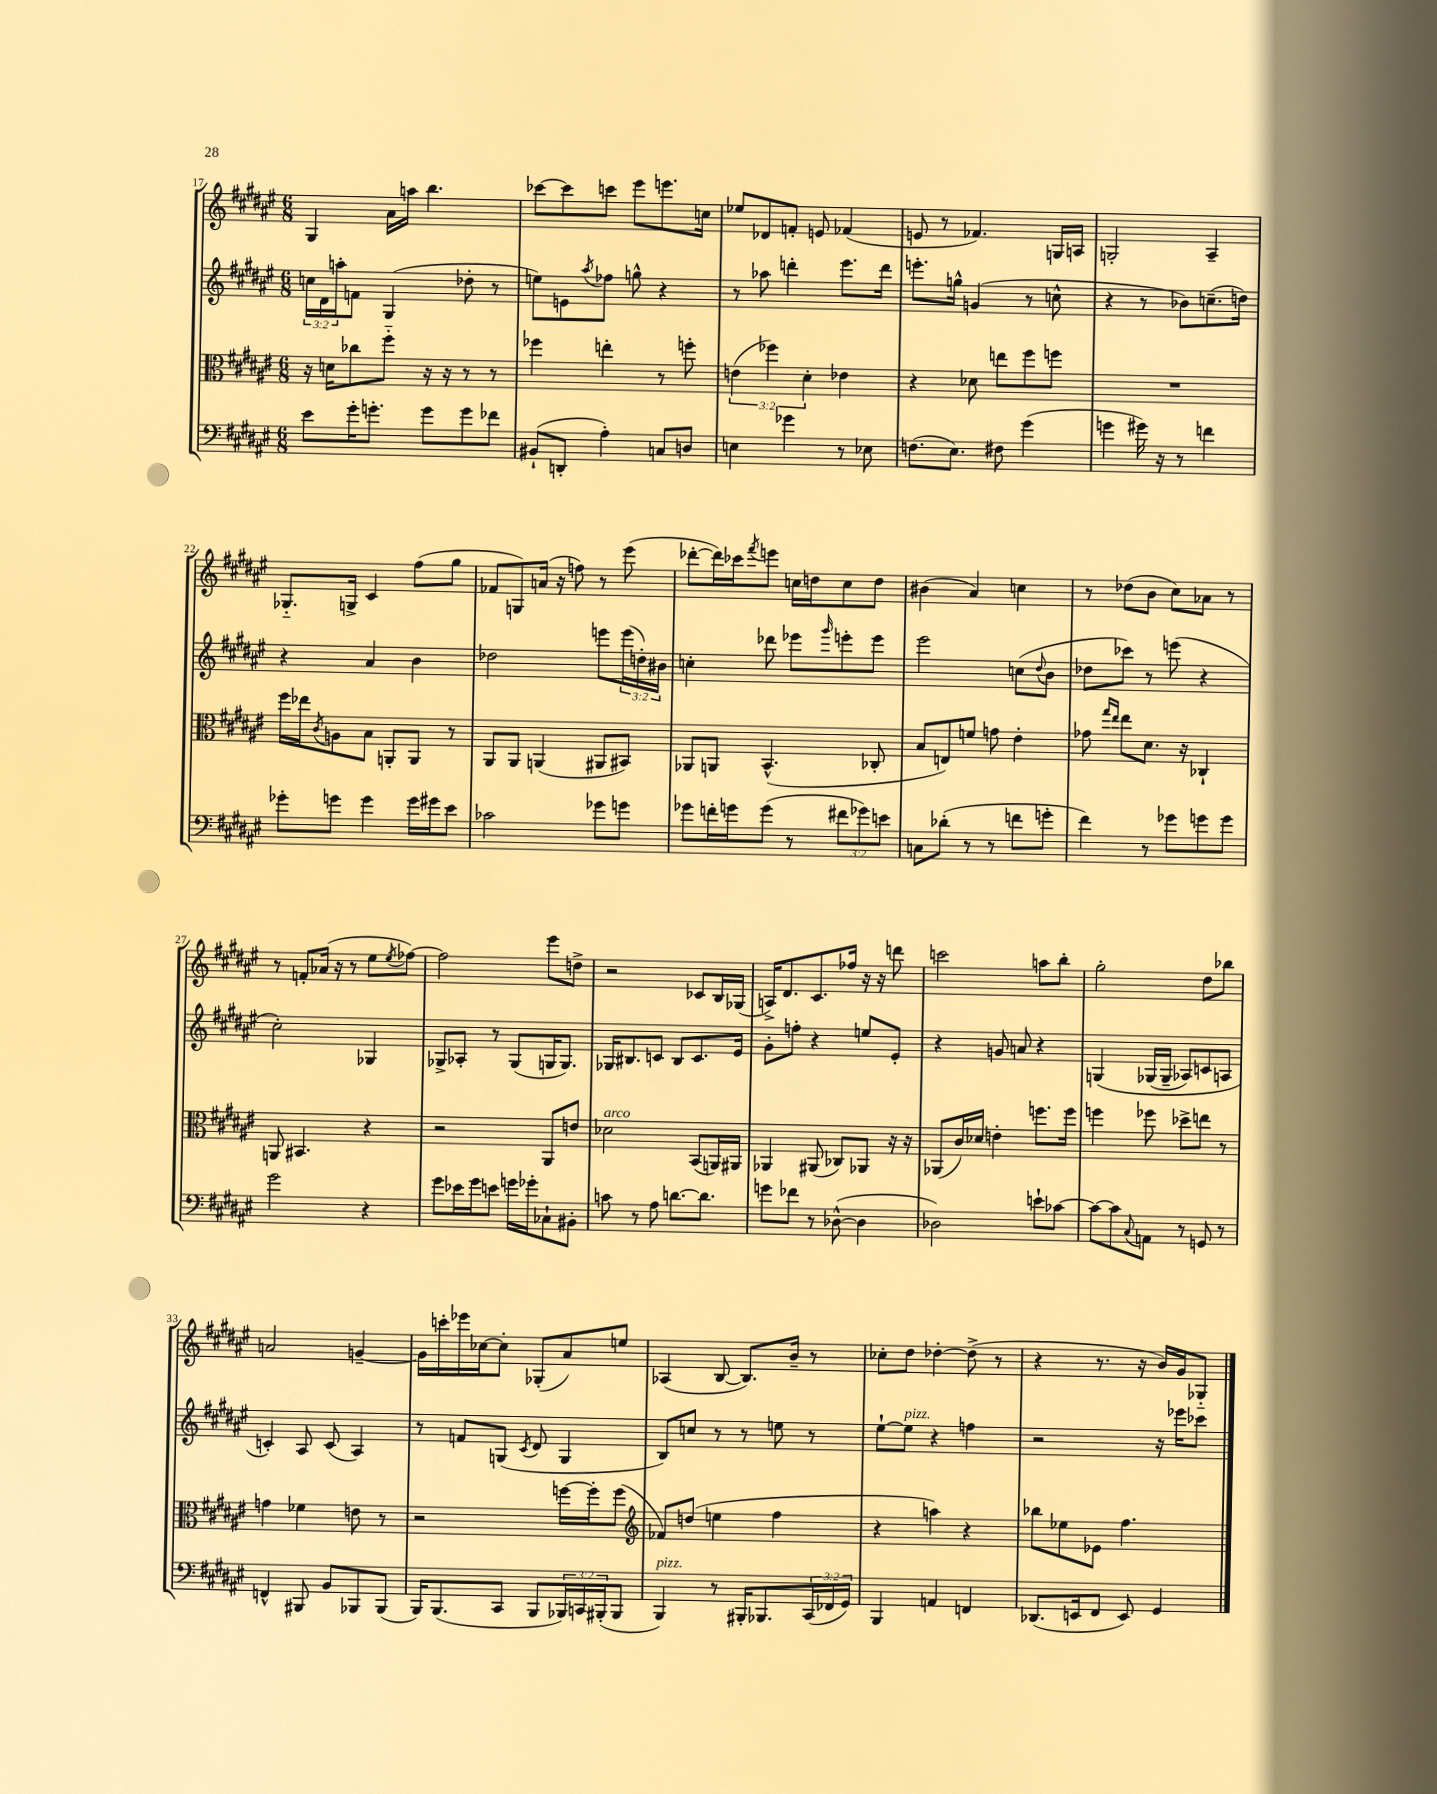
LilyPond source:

<<
\new StaffGroup <<
\new Staff = "s0" {
    \clef treble \key fis \major \numericTimeSignature \time 6/8
    gis4 ais'16 a''16 b''4. |
    ces'''8~ ces'''8 c'''8 eis'''8 e'''8. c''16 |
    ees''8 des'8 f'8-. e'8 fes'4( |
    e'8 r8 fes'4.) g16 a16 |
    g2-. ais4-- |
    ges8.-_ g16-> cis'4 fis''8( gis''8 |
    fes'8 g8) a'16( r16 f''8) r8 eis'''8( |
    des'''8~-. des'''16) ces'''16 \acciaccatura { fis'''8 } e'''8 c''16 d''16 c''8 d''8 |
    bis'4( ais'4) c''4 |
    r8 des''8( b'8 cis''8) aes'8 r8 |
    r8 f'8-. aes'16( r16 r8 eis''8 \acciaccatura { eis''8 } fes''8~) |
    fes''2 eis'''8 d''8-> |
    r2 ces'8 b16 ges16( |
    a16->) dis'8. cis'8. fes''16 r16 r16 d'''8 |
    c'''2 a''8 b''8-. |
    gis''2-. dis''8 bes''8 |
    a'2 g'4~-- |
    g'16 c'''16-. ees'''16 ces''16~ ces''8-. ges8-.( ais'8) e''8 |
    aes4( b8~ b8.) b'16-- r8 |
    ces''8-. dis''8 des''4~-. des''8->( r8 |
    r4 r8. r16 b'16) gis'16 ges8-_ \bar "|." |
}
\new Staff = "s1" {
    \clef treble \key fis \major \numericTimeSignature \time 6/8 \override Staff.TupletNumber.text = #tuplet-number::calc-fraction-text
    \tuplet 3/2 { c''16 dis'16 a''16-. } f'8 gis4( des''8-. r8 |
    e''8) e'8 \acciaccatura { ais''8 } fes''8 g''8-^ r4 |
    r8 aes''8 d'''4-. eis'''8. d'''16 |
    e'''8.-. g''16-^ g'4( r8 c''8-^ |
    r4 r8 bes'8) c''8.--( d''16) |
    r4 ais'4 b'4 |
    des''2 e'''8 \tuplet 3/2 { e'''16( d''16-.) bis'16 } |
    c''4-. des'''8 ees'''8 \grace { gis'''16 } e'''8-. e'''8 |
    eis'''2 c''8( \appoggiatura { dis''8 } b'8 |
    des''8 ces'''8) r8 e'''8( r4 |
    cis''2-.) ges4 |
    ges8-> aes8-. r8 ges8( g16 g8.) |
    ges16 bis8. c'8 bis8 c'8. eis'16 |
    gis'8-. f''8-. r4 e''8 eis'8-. |
    r4 g'8 a'8 r4 |
    g4\( ges16( ges16-- aes8) c'8 a8 |
    c'4-.\) ais8 c'8( ais4) |
    r8 f'8 g8( \acciaccatura { cis'8 } dis'8 g4 |
    b8) c''8 r8 r8 e''8 r8 |
    eis''8~-! eis''8^\markup { \italic "pizz." } r4 f''4 |
    r2 r16 ees'''16 ces'''8 \bar "|." |
}
\new Staff = "s2" {
    \clef alto \key fis \major \numericTimeSignature \time 6/8 \override Staff.TupletNumber.text = #tuplet-number::calc-fraction-text
    r16 d'16 ces''8 fis''8-_ r16 r16 r8 r8 |
    fes''4 e''4-. r8 f''8-. |
    \tuplet 3/2 { e'4( fes''4) dis'4-. } ees'4 |
    r4 des'8 e''8 fis''8 f''8 |
    R2. |
    fis''16 ees''16 \acciaccatura { cis'8 } a8 b8 a,8-. a,8 r8 |
    ais,8 ais,8 a,4( ais,8 bis,8) |
    aes,8 a,8 b,4.-^( ces8-. |
    b8 e8) f'8 g'8 eis'4-. |
    ges'8 \grace { gis''16 eis''16 } eis''8 dis'8. r16 ces4-! |
    a,8 bis,4. r4 |
    r2 ais,8 e'8 |
    des'2^\markup { \italic "arco" } b,8( a,16) ais,16 |
    aes,4 ais,8( ces8) aes,8 r16 r16 |
    aes,8( cis'16) des'16 e'4-. f''8. f''16 |
    f''4 fes''8 des''8-> e''8 r8 |
    g'4 fes'4 e'8 r8 |
    r2 f''16~ f''16-. f''8( |
    \clef treble fes'8) d''8( e''4 fis''4 |
    r4 a''4) r4 |
    bes''8 ees''8 ees'8 fis''4. \bar "|." |
}
\new Staff = "s3" {
    \clef bass \key fis \major \numericTimeSignature \time 6/8 \override Staff.TupletNumber.text = #tuplet-number::calc-fraction-text
    eis'8 gis'16-. g'8.-. g'8 g'8 fes'8 |
    bis,8-!( d,8-. ais4-.) c8 d8 |
    e4 ges'4 r8 ees8 |
    f8.( eis8.) fis8 gis'4( |
    g'4 gis'16) r16 r8 f'4 |
    ges'8-. g'8 g'4 g'16 gis'16 eis'8 |
    ces'2 ges'8 g'8 |
    ges'8 f'16-. g'16 g'8( r8 \tuplet 3/2 { fis'8 ges'8) e'8 } |
    c8 des'8-.( r8 r8 f'8 g'8-. |
    fis'4) r8 ges'8 g'8 g'8 |
    gis'2 r4 |
    gis'8 ees'16 gis'16 e'8 g'16 ges'16-. ces8-! bis,8-. |
    c'8 r8 ais8 d'8.~ d'8. |
    g'8 fes'8 r8 des8~-^( des4 |
    des2) e'8-! ces'8~ |
    ces'8~ ces'8 \appoggiatura { cis8 } a,8 r8 g,8 r8 |
    f,4-^ bis,,8 b,8 bes,,8 bes,,8( |
    b,,16) b,,8.( cis,8 b,,8 \tuplet 3/2 { bes,,16) c,16 bis,,16-.( } bis,,8 |
    b,,4^\markup { \italic "pizz." }) r8 bis,,16-. bes,,8. \tuplet 3/2 { cis,16( fes,16 gis,16) } |
    b,,4 a,4 f,4 |
    des,8.( e,16 fis,8 e,8) gis,4 \bar "|." |
}
>>
>>
\layout { \context { \Score currentBarNumber = #17 } }
